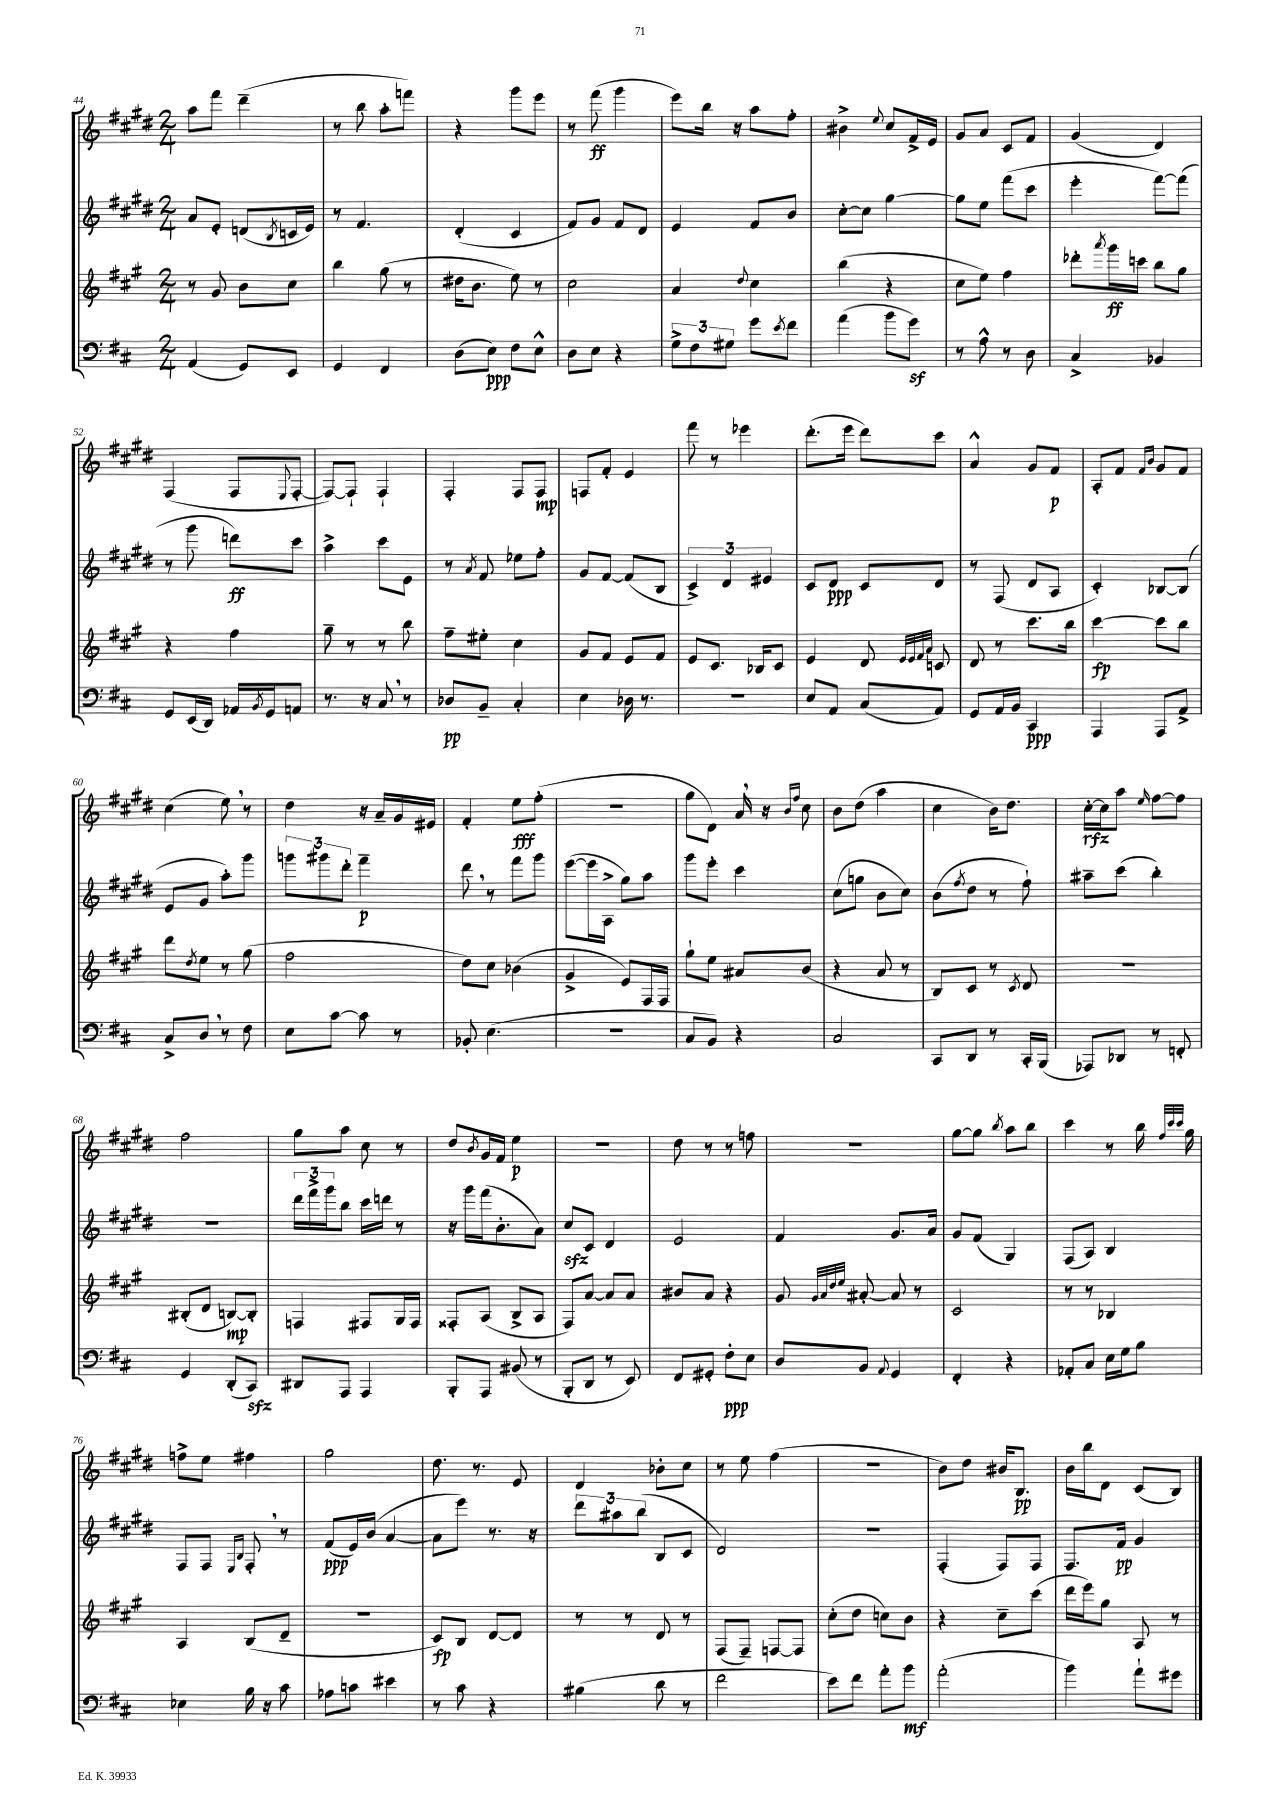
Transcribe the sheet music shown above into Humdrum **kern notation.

**kern	**dynam	**kern	**dynam	**kern	**dynam	**kern	**dynam
*part4	*part4	*part3	*part3	*part2	*part2	*part1	*part1
*staff4	*staff4	*staff3	*staff3	*staff2	*staff2	*staff1	*staff1
*clefF4	*	*clefG2	*	*clefG2	*	*clefG2	*
*k[f#c#]	*	*k[f#c#g#]	*	*k[f#c#g#d#]	*	*k[f#c#g#d#]	*
*M2/4	*	*M2/4	*	*M2/4	*	*M2/4	*
=44	=44	=44	=44	=44	=44	=44	=44
(4AA/	.	8r	.	8a/L	.	8aa\L	.
.	.	8g#/	.	8e'/J	.	8fff#\J	.
8GG/L)	.	8b\L	.	(8dn/L	.	(4ddd#~\	.
.	.	.	.	8qB/	.	.	.
8EE/J	.	8cc#\J	.	16cn/L	.	.	.
.	.	.	.	16e/JJ)	.	.	.
=45	=45	=45	=45	=45	=45	=45	=45
4GG/	.	4bb\	.	8r	.	8r	.
.	.	.	.	4.f#/	.	8bb\	.
4FF#/	.	(8gg#\	.	.	.	8aa'\L	.
.	.	8r	.	.	.	8fffn\J)	.
=46	=46	=46	=46	=46	=46	=46	=46
(8D\L	.	16dd#X\KL	.	(4d#'/	.	4r	.
.	.	8.b\J	.	.	.	.	.
8E\J)	ppp	.	.	.	.	.	.
8F#\L	.	8ee\)	.	4c#/	.	8ggg#\L	.
8E^^\J	.	8r	.	.	.	8eee\J	.
=47	=47	=47	=47	=47	=47	=47	=47
8D\L	.	2cc#\	.	8f#/L)	.	8r	.
8E\J	.	.	.	8g#/J	.	(8fff#\	ff
4r	.	.	.	8f#/L	.	4ggg#\	.
.	.	.	.	8d#/J	.	.	.
=48	=48	=48	=48	=48	=48	=48	=48
12G^\L	.	4a/	.	4e/	.	8eee\L)	.
12F#\	.	.	.	.	.	.	.
.	.	.	.	.	.	16bb\Jk	.
12G#X\J	.	.	.	.	.	.	.
.	.	.	.	.	.	16r	.
.	.	8qqdd/	.	.	.	.	.
8g\L	.	4cc#\	.	8f#/L	.	8aa\L	.
8qe/	.	.	.	.	.	.	.
8f#\J	.	.	.	8b/J	.	8ff#'\J	.
=49	=49	=49	=49	=49	=49	=49	=49
(4a\	.	(4bb\	.	[8cc#'\L	.	4b#X^\	.
.	.	.	.	8cc#\J]	.	.	.
.	.	.	.	.	.	8qqee/	.
8b\L	.	4r	.	[4gg#\	.	8cc#/L	.
8gz\J)	.	.	.	.	.	16f#^/L	.
.	.	.	.	.	.	16e/JJ	.
=50	=50	=50	=50	=50	=50	=50	=50
8r	.	8cc#\L	.	8gg#\L]	.	8g#/L	.
8A^^\	.	8ee\J)	.	8ee\J	.	8a/J	.
8r	.	4ff#\	.	(8fff#\L	.	8c#/L	.
8D\	.	.	.	8ccc#\J	.	8f#/J	.
=51	=51	=51	=51	=51	=51	=51	=51
4C#^/	.	8ddd-X'\L	.	4eee'\	.	(4g#/	.
.	.	8qaaa/	.	.	.	.	.
.	.	16ggg#\L	ff	.	.	.	.
.	.	16cccn\JJ	.	.	.	.	.
4BB-X/	.	8bb\L	.	[8fff#\L)	.	4d#/)	.
.	.	8gg#\J	.	(8fff#\J]	.	.	.
!!LO:LB:g=z
=52	=52	=52	=52	=52	=52	=52	=52
8GG/L	.	4r	.	8r	.	(4F#/	.
(16EE/L	.	.	.	8ggg#\	.	.	.
16DD/JJ)	.	.	.	.	.	.	.
16AA-X/LL	.	4ff#\	.	8dddn\L)	ff	8F#/L	.
8qBB/	.	.	.	.	.	.	.
16GG/J	.	.	.	.	.	.	.
.	.	.	.	.	.	8qqE/	.
8AAn/J	.	.	.	8ccc#\J	.	[8F#'/J	.
=53	=53	=53	=53	=53	=53	=53	=53
8.r	.	8gg#~\	.	4aa^\	.	8F#/L_)	.
.	.	8r	.	.	.	8F#`/J]	.
16r	.	.	.	.	.	.	.
8C#,/	.	8r	.	8ccc#\L	.	4F#`/	.
8r	.	8bb\	.	8e\J	.	.	.
=54	=54	=54	=54	=54	=54	=54	=54
8D-X/L	pp	8ff#~\L	.	8r	.	4F#'/	.
.	.	.	.	8qa/	.	.	.
8BB~/J	.	8ee#X'\J	.	8f#/	.	.	.
4C#'/	.	4cc#\	.	8ee-X\L	.	8F#/L	.
.	.	.	.	8ff#'\J	.	8F#/J	mp
=55	=55	=55	=55	=55	=55	=55	=55
4E\	.	8g#/L	.	8g#/L	.	8Fn/L	.
.	.	8f#/J	.	[8f#/J	.	8f#'/J	.
16D-X\	.	8e/L	.	(8f#/L]	.	4e/	.
8.r	.	.	.	.	.	.	.
.	.	8f#/J	.	8B/J	.	.	.
=56	=56	=56	=56	=56	=56	=56	=56
2r	.	8e/L	.	6c#^/)	.	8fff#\	.
.	.	8.c#/J	.	.	.	8r	.
.	.	.	.	6d#/	.	.	.
.	.	.	.	.	.	4eee-X\	.
.	.	16B-X/KL	.	.	.	.	.
.	.	.	.	6e#X/	.	.	.
.	.	8c#/J	.	.	.	.	.
=57	=57	=57	=57	=57	=57	=57	=57
8E/L	.	4e/	.	8c#/L	.	(8.ddd#'\L	.
8AA/J	.	.	.	8d#/J	ppp	.	.
.	.	.	.	.	.	16eee\Jk	.
(8C#/L	.	8d/	.	8c#/L	.	8ddd#\L)	.
.	.	32qqe/LLL	.	.	.	.	.
.	.	32qqe/	.	.	.	.	.
.	.	32qqf#/	.	.	.	.	.
.	.	32qqa/JJJ	.	.	.	.	.
8AA/J)	.	8cn/	.	8d#/J	.	8ccc#\J	.
=58	=58	=58	=58	=58	=58	=58	=58
8GG/L	.	8d/	.	8r	.	4a^^/	.
16AA/L	.	8r	.	(8F#/	.	.	.
16BB/JJ	.	.	.	.	.	.	.
4CC#/	ppp	8.ccc#\L	.	8d#/L	.	8g#/L	.
.	.	.	.	8A/J	.	8f#/J	p
.	.	16bb\Jk	.	.	.	.	.
=59	=59	=59	=59	=59	=59	=59	=59
4AAA/	.	[4ccc#\	fp	4c#'/)	.	8A'/L	.
.	.	.	.	.	.	8f#/J	.
.	.	.	.	.	.	16qqf#/LL	.
.	.	.	.	.	.	16qqb/JJ	.
8AAA/L	.	8ccc#\L]	.	[8B-X/L	.	8g#/L	.
8AA^/J	.	8bb\J	.	(8B-/J]	.	8f#/J	.
!!LO:LB:g=z
=60	=60	=60	=60	=60	=60	=60	=60
8C#^/L	.	8ddd\L	.	8e/L	.	(4cc#\	.
.	.	8qdd/	.	.	.	.	.
8D,/J	.	8ee\J	.	8g#/J	.	.	.
8r	.	8r	.	8aa'\L)	.	8ee,\)	.
8F#\	.	(8gg#\	.	8ggg#\J	.	8r	.
=61	=61	=61	=61	=61	=61	=61	=61
8E\L	.	2ff#\	.	12gggn\L	.	4dd#\	.
.	.	.	.	12ggg#X\	.	.	.
[8c#\J	.	.	.	.	.	.	.
.	.	.	.	12ddd#'\J	.	.	.
8c#\]	.	.	.	4fff#~\	p	16r	.
.	.	.	.	.	.	16a~/LL	.
8r	.	.	.	.	.	16g#/	.
.	.	.	.	.	.	16e#X/JJ	.
=62	=62	=62	=62	=62	=62	=62	=62
8BB-X'/	.	8dd\L)	.	8ddd#,\	.	4f#'/	.
(4.E\	.	8cc#\J	.	8r	.	.	.
.	.	(4b-X\	.	8fff#\L	.	8ee\L	fff
.	.	.	.	8ggg#\J	.	(8ff#'\J	.
=63	=63	=63	=63	=63	=63	=63	=63
2r	.	4g#^/	.	([8eee\L	.	2r	.
.	.	.	.	16eee\L]	.	.	.
.	.	.	.	16A^\JJ	.	.	.
.	.	8e/L)	.	8gg#\L)	.	.	.
.	.	16F#/L	.	8aa\J	.	.	.
.	.	16F#/JJ	.	.	.	.	.
=64	=64	=64	=64	=64	=64	=64	=64
8C#/L	.	8gg#`\L	.	8ggg#\L	.	8gg#\L	.
8BB/J)	.	8ee\J	.	8eee'\J	.	8d#\J)	.
4r	.	8a#X/L	.	4ccc#\	.	16a,/	.
.	.	.	.	.	.	16r	.
.	.	.	.	.	.	16qqb/LL	.
.	.	.	.	.	.	16qqff#/JJ	.
.	.	(8b/J	.	.	.	8cc#\	.
=65	=65	=65	=65	=65	=65	=65	=65
2C#/	.	4r	.	(8cc#\L	.	8b\L	.
.	.	.	.	8ggn\J	.	(8dd#\J	.
.	.	8a/	.	8b\L	.	4aa\	.
.	.	8r	.	8cc#\J)	.	.	.
=66	=66	=66	=66	=66	=66	=66	=66
8CC#/L	.	8B/L)	.	(8b\L	.	4cc#\	.
.	.	.	.	8qff#/	.	.	.
8DD/J	.	8c#/J	.	8dd#\J	.	.	.
8r	.	8r	.	8r	.	16b\KL)	.
.	.	.	.	.	.	8.dd#\J	.
.	.	8qc#/	.	.	.	.	.
16CC#'/LL	.	8d/	.	8ff#`\)	.	.	.
(16BBB/JJ	.	.	.	.	.	.	.
=67	=67	=67	=67	=67	=67	=67	=67
8AAA-X/L)	.	2r	.	8aa#X~\L	.	[16cc#'\LL	rfz
.	.	.	.	.	.	16cc#\J]	.
8DD-X/J	.	.	.	(8ccc#\J	.	8aa\J	.
.	.	.	.	.	.	16qqee/	.
8r	.	.	.	4bb'\)	.	[8ff#\L	.
8FFn'/	.	.	.	.	.	8ff#\J]	.
!!LO:LB:g=z
=68	=68	=68	=68	=68	=68	=68	=68
4GG/	.	(8B#X'/L	.	2r	.	2ff#\	.
.	.	8d/J	.	.	.	.	.
(8DD'/L	.	[8Bn/L)	mp	.	.	.	.
8CC#zz/J)	.	8B'/J]	.	.	.	.	.
=69	=69	=69	=69	=69	=69	=69	=69
8DD#X/L	.	4Fn/	.	24ddd#\LL	.	8gg#\L	.
.	.	.	.	24fff#^\	.	.	.
.	.	.	.	24ggg#\J	.	.	.
8AAA/J	.	.	.	8bb\J	.	8aa\J	.
4AAA/	.	8F#X/L	.	16ccc#\LL	.	8cc#\	.
.	.	.	.	16dddn\JJ	.	.	.
.	.	16G#/L	.	8r	.	8r	.
.	.	16F#/JJ	.	.	.	.	.
=70	=70	=70	=70	=70	=70	=70	=70
8BBB'/L	.	8F##X'/L	.	16r	.	8dd#/L	.
.	.	.	.	16ggg#\LL	.	.	.
.	.	.	.	.	.	8qb/	.
8AAA/J	.	(8A/J	.	(16fff#\J	.	16g#/L	.
.	.	.	.	8.b'\	.	16f#/JJ	.
(8BB#X/	.	8B^/L	.	.	.	4ee\	p
8r	.	8A/J	.	8a\J)	.	.	.
=71	=71	=71	=71	=71	=71	=71	=71
8BBB'/L	.	8F#/L)	.	8cc#zz/L	.	2r	.
8DD/J	.	[8a/J	.	8c#/J	.	.	.
8r	.	8a/L]	.	4d#/	.	.	.
8EE/)	.	8a/J	.	.	.	.	.
=72	=72	=72	=72	=72	=72	=72	=72
8FF#/L	.	8b#X/L	.	2e/	.	8dd#\	.
8GG#X'/J	.	8a/J	.	.	.	8r	.
8F#'\L	ppp	4r	.	.	.	8r	.
8E\J	.	.	.	.	.	8ffn\	.
=73	=73	=73	=73	=73	=73	=73	=73
8D/L	.	8g#/	.	4f#/	.	2r	.
.	.	32qqg#/LLL	.	.	.	.	.
.	.	32qqa/	.	.	.	.	.
.	.	32qqdd/	.	.	.	.	.
.	.	32qqee/JJJ	.	.	.	.	.
8BB/J	.	[8a#X'/	.	.	.	.	.
8qqAA/	.	.	.	.	.	.	.
4GG/	.	8a#/]	.	8.g#/L	.	.	.
.	.	8r	.	.	.	.	.
.	.	.	.	16a/Jk	.	.	.
=74	=74	=74	=74	=74	=74	=74	=74
4FF#'/	.	2c#/	.	8g#/L	.	[8gg#\L	.
.	.	.	.	(8f#/J	.	8gg#\J]	.
.	.	.	.	.	.	8qbb/	.
4r	.	.	.	4G#/)	.	8aa\L	.
.	.	.	.	.	.	8bb\J	.
=75	=75	=75	=75	=75	=75	=75	=75
8AA-X'/L	.	8r	.	(8F#/L	.	4ccc#\	.
8C#/J	.	8r	.	8A/J)	.	.	.
16E\LL	.	4B-X/	.	4B/	.	8r	.
16G\J	.	.	.	.	.	.	.
8B\J	.	.	.	.	.	16bb\	.
.	.	.	.	.	.	32qqff#/LLL	.
.	.	.	.	.	.	32qqccc#/	.
.	.	.	.	.	.	32qqccc#/JJJ	.
.	.	.	.	.	.	16gg#\	.
!!LO:LB:g=z
=76	=76	=76	=76	=76	=76	=76	=76
4E-X\	.	4A/	.	8F#/L	.	8ffn^\L	.
.	.	.	.	8F#/J	.	8ee\J	.
.	.	.	.	16qqE/LL	.	.	.
.	.	.	.	16qqB/JJ	.	.	.
16B\	.	(8B/L	.	8F#',/	.	4ff#X\	.
16r	.	.	.	.	.	.	.
8c#\	.	8d~/J	.	8r	.	.	.
=77	=77	=77	=77	=77	=77	=77	=77
8A-X\L	.	2r	.	(8f#/L	ppp	2gg#\	.
8cn\J	.	.	.	16e/L)	.	.	.
.	.	.	.	(16b/JJ	.	.	.
4e#X\	.	.	.	[4a/	.	.	.
=78	=78	=78	=78	=78	=78	=78	=78
8r	.	8c#/L)	fp	8a\L]	.	8.dd#\	.
8c#\	.	8B/J	.	8eee\J)	.	.	.
.	.	.	.	.	.	8.r	.
4r	.	[8d/L	.	8.r	.	.	.
.	.	8d/J]	.	.	.	8e/	.
.	.	.	.	16r	.	.	.
=79	=79	=79	=79	=79	=79	=79	=79
(4B#X\	.	8r	.	12ddd#\L	.	4d#/	.
.	.	.	.	12aa#X\	.	.	.
.	.	8r	.	.	.	.	.
.	.	.	.	(12bb\J	.	.	.
8d\	.	8d/	.	8B/L	.	8b-X'\L	.
8r	.	8r	.	8c#/J	.	8cc#\J	.
=80	=80	=80	=80	=80	=80	=80	=80
2f#\	.	(8F#/L	.	2d#/)	.	8r	.
.	.	8F#~/J)	.	.	.	8ee\	.
.	.	[8Fn/L	.	.	.	(4ff#\	.
.	.	8F/J]	.	.	.	.	.
=81	=81	=81	=81	=81	=81	=81	=81
8e\L)	.	(8cc#'\L	.	2r	.	2r	.
8f#\J	.	8dd\J	.	.	.	.	.
8a'\L	.	8ccn\L)	.	.	.	.	.
8b\J	mf	8b\J	.	.	.	.	.
=82	=82	=82	=82	=82	=82	=82	=82
(2a'\	.	4r	.	(4F#'/	.	8b\L)	.
.	.	.	.	.	.	8dd#\J	.
.	.	8cc#~\L	.	8F#/L)	.	16b#X/KL	.
.	.	.	.	.	.	8.B/J	pp
.	.	(8ccc#\J	.	8F#/J	.	.	.
=83	=83	=83	=83	=83	=83	=83	=83
4b\)	.	16ddd\LL	.	8.F#/L	.	16b\LL	.
.	.	16eee\J)	.	.	.	16bb\J	.
.	.	8gg#\J	.	.	.	8d#\J	.
.	.	.	.	16f#/Jk	pp	.	.
8a`\L	.	8A/	.	4g#/	.	(8c#/L	.
8g#X\J	.	8r	.	.	.	8B/J)	.
==	==	==	==	==	==	==	==
*-	*-	*-	*-	*-	*-	*-	*-
